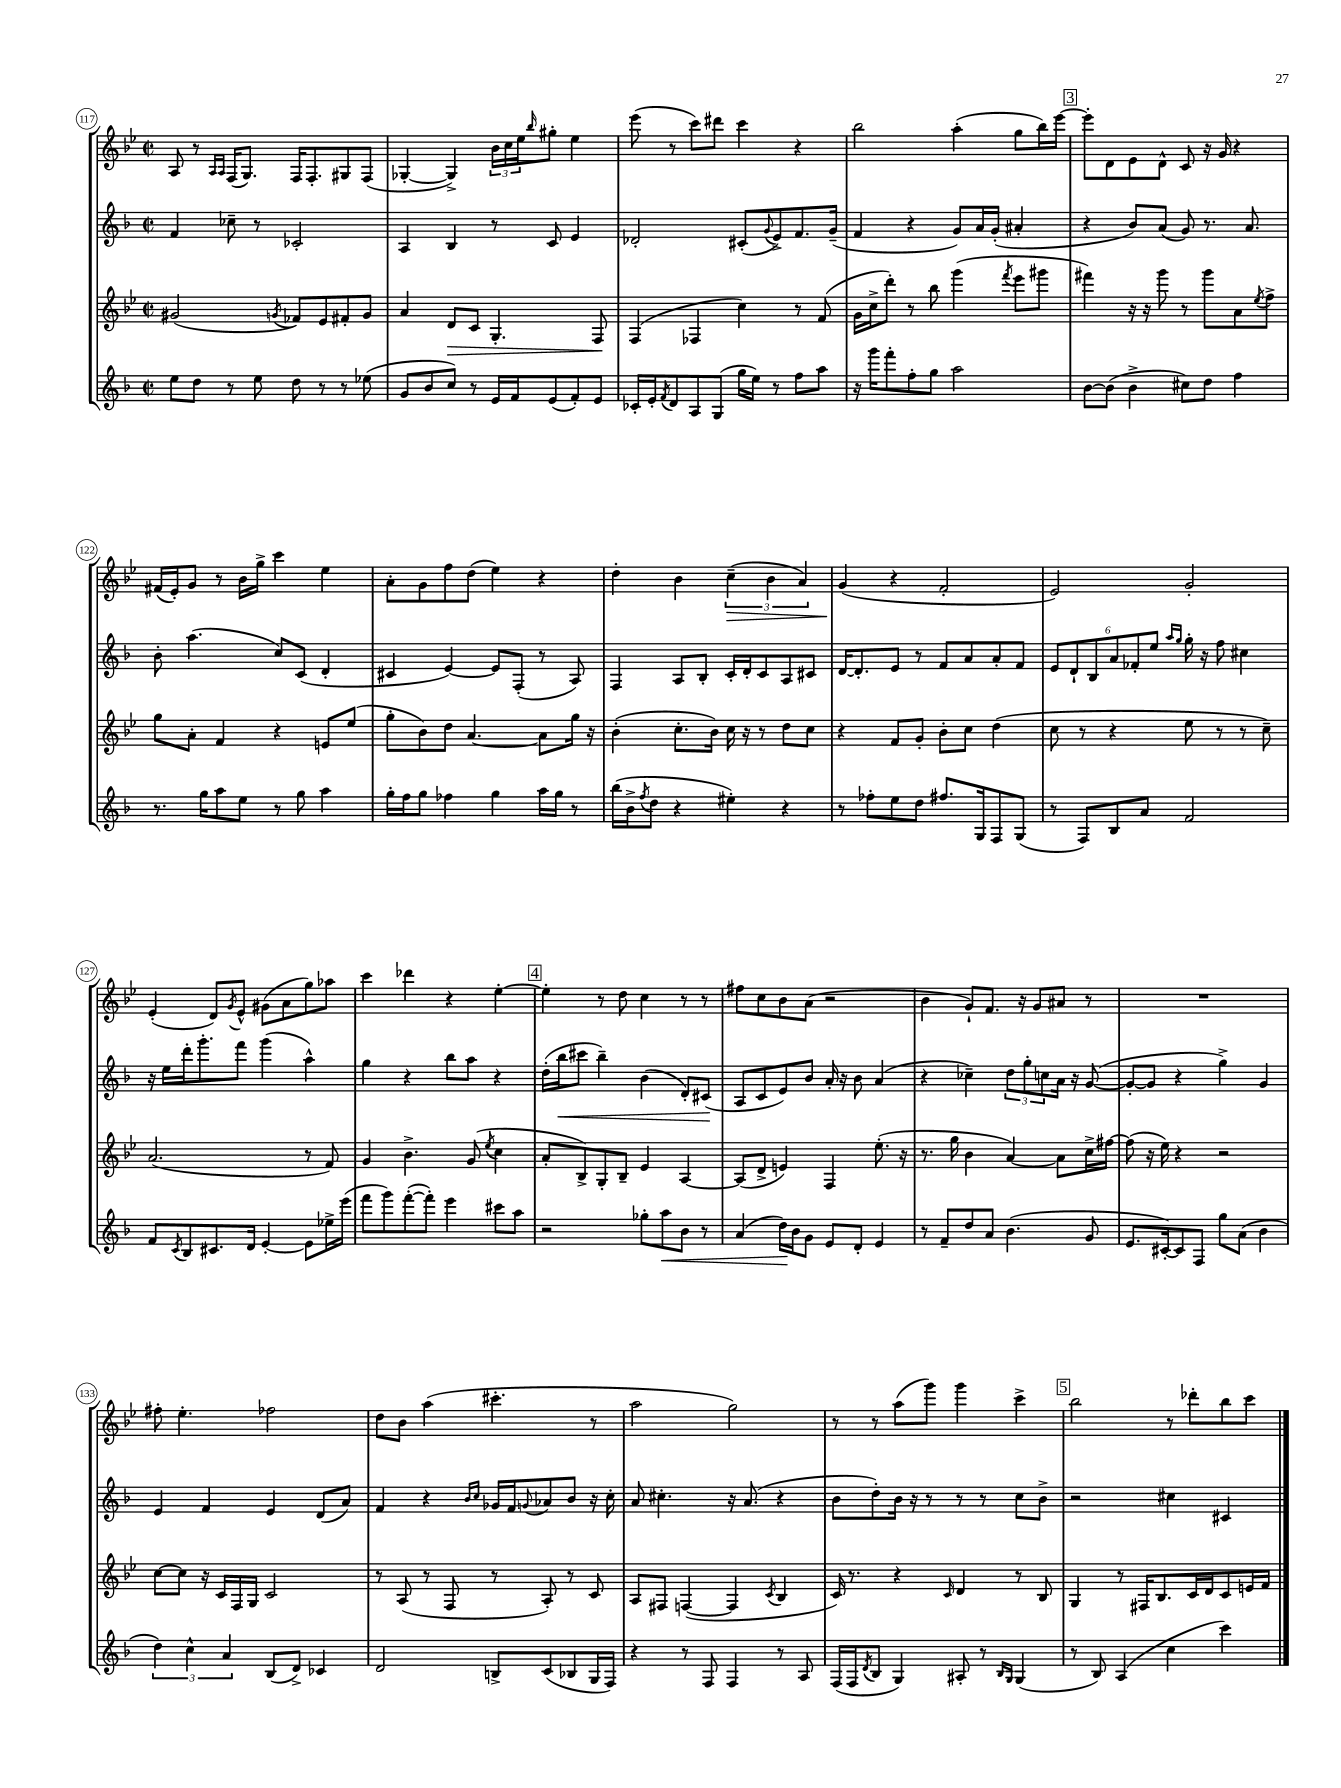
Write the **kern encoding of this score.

**kern	**kern	**kern	**kern
*staff4	*staff3	*staff2	*staff1
*clefG2	*clefG2	*clefG2	*clefG2
*k[b-]	*k[b-e-]	*k[b-]	*k[b-e-]
*M2/2	*M2/2	*M2/2	*M2/2
*met(c|)	*met(c|)	*met(c|)	*met(c|)
8ee	(2g#	4f	8A
8dd	.	.	8r
.	.	.	16qqA
.	.	.	16qqA
8r	.	8cc-~	(16F
.	.	.	8.G)
8ee	.	8r	.
.	8qg	.	.
8dd	8f-)	2c-'	16F
.	.	.	8.F'
8r	8e-	.	.
8r	8f#'	.	8G#
(8ee-	8g	.	(8F
=	=	=	=
8g	4a	4A	[4G-'
8b-	.	.	.
8cc)	8d	4B-	4G-^])
8r	8c	.	.
16e	4.G'	8r	24b-
.	.	.	24cc
16f	.	.	.
.	.	.	24ee-
.	.	.	16qqbb-
(8e	.	8c	8gg#'
8f')	.	4e	4ee-
8e	8F	.	.
=	=	=	=
16c-'	(4F	2d-'	(8eee-
16e'	.	.	.
8qf	.	.	.
8d	.	.	8r
8A	4F-	.	8ccc)
(8G	.	.	8ddd#
16gg	4cc)	(8c#'	4ccc
16ee)	.	.	.
.	.	8qqg	.
8r	.	8e^)	.
8ff	8r	8.f	4r
8aa	(8f	.	.
.	.	(16g~	.
=	=	=	=
16r	16g	4f	2bb-
16ggg	16cc^	.	.
8fff'	8ddd')	.	.
8ff'	8r	4r	.
8gg	8bb-	.	.
2aa	(4ggg	8g)	(4aa'
.	.	16a	.
.	.	(16g'	.
.	8qfff	.	.
.	8eee-	4a#'	8gg
.	8ggg#	.	16bb-)
.	.	.	[16eee-
=	=	=	=
[8b-	4fff#)	4r	8eee-']
(8b-]	.	.	8d
4b-^	16r	8b-)	8e-
.	16r	.	.
.	8ggg	(8a	8d^^
8cc#)	8r	8g)	8c
8dd	8ggg	8.r	16r
.	.	.	16g
4ff	8a	.	4r
.	.	8.a	.
.	8qee-	.	.
.	8ff^	.	.
=	=	=	=
8.r	8gg	8b-'	(16f#
.	.	.	16e-')
.	8a'	(4.aa	8g
16gg	.	.	.
8aa	4f	.	8r
8ee	.	.	16b-
.	.	.	16gg^
8r	4r	8cc)	4ccc
8gg	.	(8c	.
4aa	8e	4d'	4ee-
.	(8ee-	.	.
=	=	=	=
16gg'	8gg'	4c#	8a'
16ff	.	.	.
8gg	8b-)	.	8g
4ff-	8dd	[4e)	8ff
.	[4.a	.	(8dd
4gg	.	8e]	4ee-)
.	.	(8F'	.
16aa	8a]	8r	4r
16gg	.	.	.
8r	16gg	8A)	.
.	16r	.	.
=	=	=	=
(16bb-	(4b-'	4F	4dd'
16b-^	.	.	.
8qff	.	.	.
8dd	.	.	.
4r	8.cc'	8A	4b-
.	.	8B-'	.
.	16b-)	.	.
4ee#')	16cc	16c'	(6cc~
.	16r	16d'	.
.	8r	8c	.
.	.	.	6b-
4r	8dd	8A	.
.	.	.	6a)
.	8cc	8c#	.
=	=	=	=
8r	4r	[16d	(4g
.	.	8.d']	.
8ff-'	.	.	.
8ee	8f	8e	4r
8dd	8g'	8r	.
8.ff#	8b-'	8f	2f'
.	8cc	8a	.
16G	.	.	.
8F	(4dd	8a'	.
(8G	.	8f	.
=	=	=	=
8r	8cc	12e	2e-)
.	.	12d`	.
8F)	8r	.	.
.	.	12B-	.
8B-	4r	12a	.
.	.	12f-'	.
8a	.	.	.
.	.	12ee	.
.	.	16qqaa	.
.	.	16qqgg	.
2f	8ee-	16gg'	2g'
.	.	16r	.
.	8r	8ff	.
.	8r	4cc#	.
.	8cc~)	.	.
=	=	=	=
8f	(2.a	16r	(4e-'
.	.	16ee	.
8qc	.	.	.
8B-	.	16ddd'	.
.	.	8.ggg'	.
8.c#	.	.	8d)
.	.	.	8qg
.	.	8fff	8e-^^
16d	.	.	.
[4e'	.	(4ggg	(8g#
.	.	.	8a
8e]	8r	4aa^^)	8gg)
16ee-^	8f)	.	8aa-
(16eee	.	.	.
=	=	=	=
8fff	4g	4gg	4ccc
8ggg)	.	.	.
([8fff'	4.b-^	4r	4ddd-
8fff'])	.	.	.
4eee	.	8bb-	4r
.	(8g	8aa	.
.	8qee-	.	.
8ccc#	4cc	4r	[4ee-'
8aa	.	.	.
=	=	=	=
2r	8a'	(16dd'	4ee-']
.	.	16bb-	.
.	8B-^)	8ccc#	.
.	8G'	4bb-~)	8r
.	8B-~	.	8dd
8gg-'	4e-	(4b-	4cc
8aa	.	.	.
8b-	[4A	8d')	8r
8r	.	(8c#	8r
=	=	=	=
(4a	(8A]	8A	8ff#
.	8d^	8c	8cc
16dd)	4e)	8e)	8b-
16b-	.	.	.
8g	.	8b-	(8a
8e	4F	16a'	2r
.	.	16r	.
8d'	.	8b-	.
4e	(8.ee-'	(4a	.
.	16r	.	.
=	=	=	=
8r	8.r	4r	4b-
8f~	.	.	.
.	16gg	.	.
8dd	4b-	4cc-~)	8g`)
8a	.	.	8.f
(4.b-	[4a)	12dd	.
.	.	.	16r
.	.	12gg'	.
.	.	.	8g
.	.	12cc	.
.	8a]	16a	8a#
.	.	16r	.
8g	16cc^	([8g	8r
.	[16ff#	.	.
=	=	=	=
8.e	(8ff#]	8g'_	1r
.	16r	8g]	.
[16c#')	16ee-)	.	.
8c#]	4r	4r	.
8F	.	.	.
8gg	2r	4gg^)	.
(8a	.	.	.
4b-	.	4g	.
=	=	=	=
6dd)	[8cc	4e	8ff#'
.	8cc]	.	4.ee-'
6cc^^	.	.	.
.	16r	4f	.
.	16c	.	.
6a	.	.	.
.	16F	.	.
.	16G	.	.
(8B-	2c	4e	2ff-
8d^)	.	.	.
4c-	.	(8d	.
.	.	8a)	.
=	=	=	=
2d	8r	4f	8dd
.	(8A	.	8b-
.	8r	4r	(4aa
.	8F	.	.
.	.	16qqb-	.
.	.	16qqcc	.
8B^	8r	16g-	4.ccc#'
.	.	16f	.
.	.	8qqg	.
(8c	8A')	8a-	.
8B-	8r	8b-	.
16G	8c	16r	8r
16F)	.	16cc'	.
=	=	=	=
4r	8A	8a	2aa
.	8F#	4.cc#'	.
8r	([4F	.	.
8F	.	.	.
4F	4F]	16r	2gg)
.	.	(8.a	.
.	8qc	.	.
8r	4B-	4r	.
8A	.	.	.
=	=	=	=
(16F	16c)	8b-	8r
16F	8.r	.	.
8qd	.	.	.
8B-	.	8dd')	8r
4G)	4r	16b-	(8aa
.	.	16r	.
.	.	8r	8ggg)
.	16qqc	.	.
8A#'	4d	8r	4ggg
8r	.	8r	.
16qqB-	.	.	.
16qqG	.	.	.
(4G	8r	8cc	4ccc^
.	8B-	8b-^	.
=	=	=	=
8r	4G	2r	2bb-
8B-)	.	.	.
(4A	8r	.	.
.	16F#	.	.
.	8.B-	.	.
4cc	.	4cc#	8r
.	16c	.	8ddd-'
.	16d	.	.
4ccc)	8c	4c#	8bb-
.	16e	.	8ccc
.	16f	.	.
==	==	==	==
*-	*-	*-	*-
